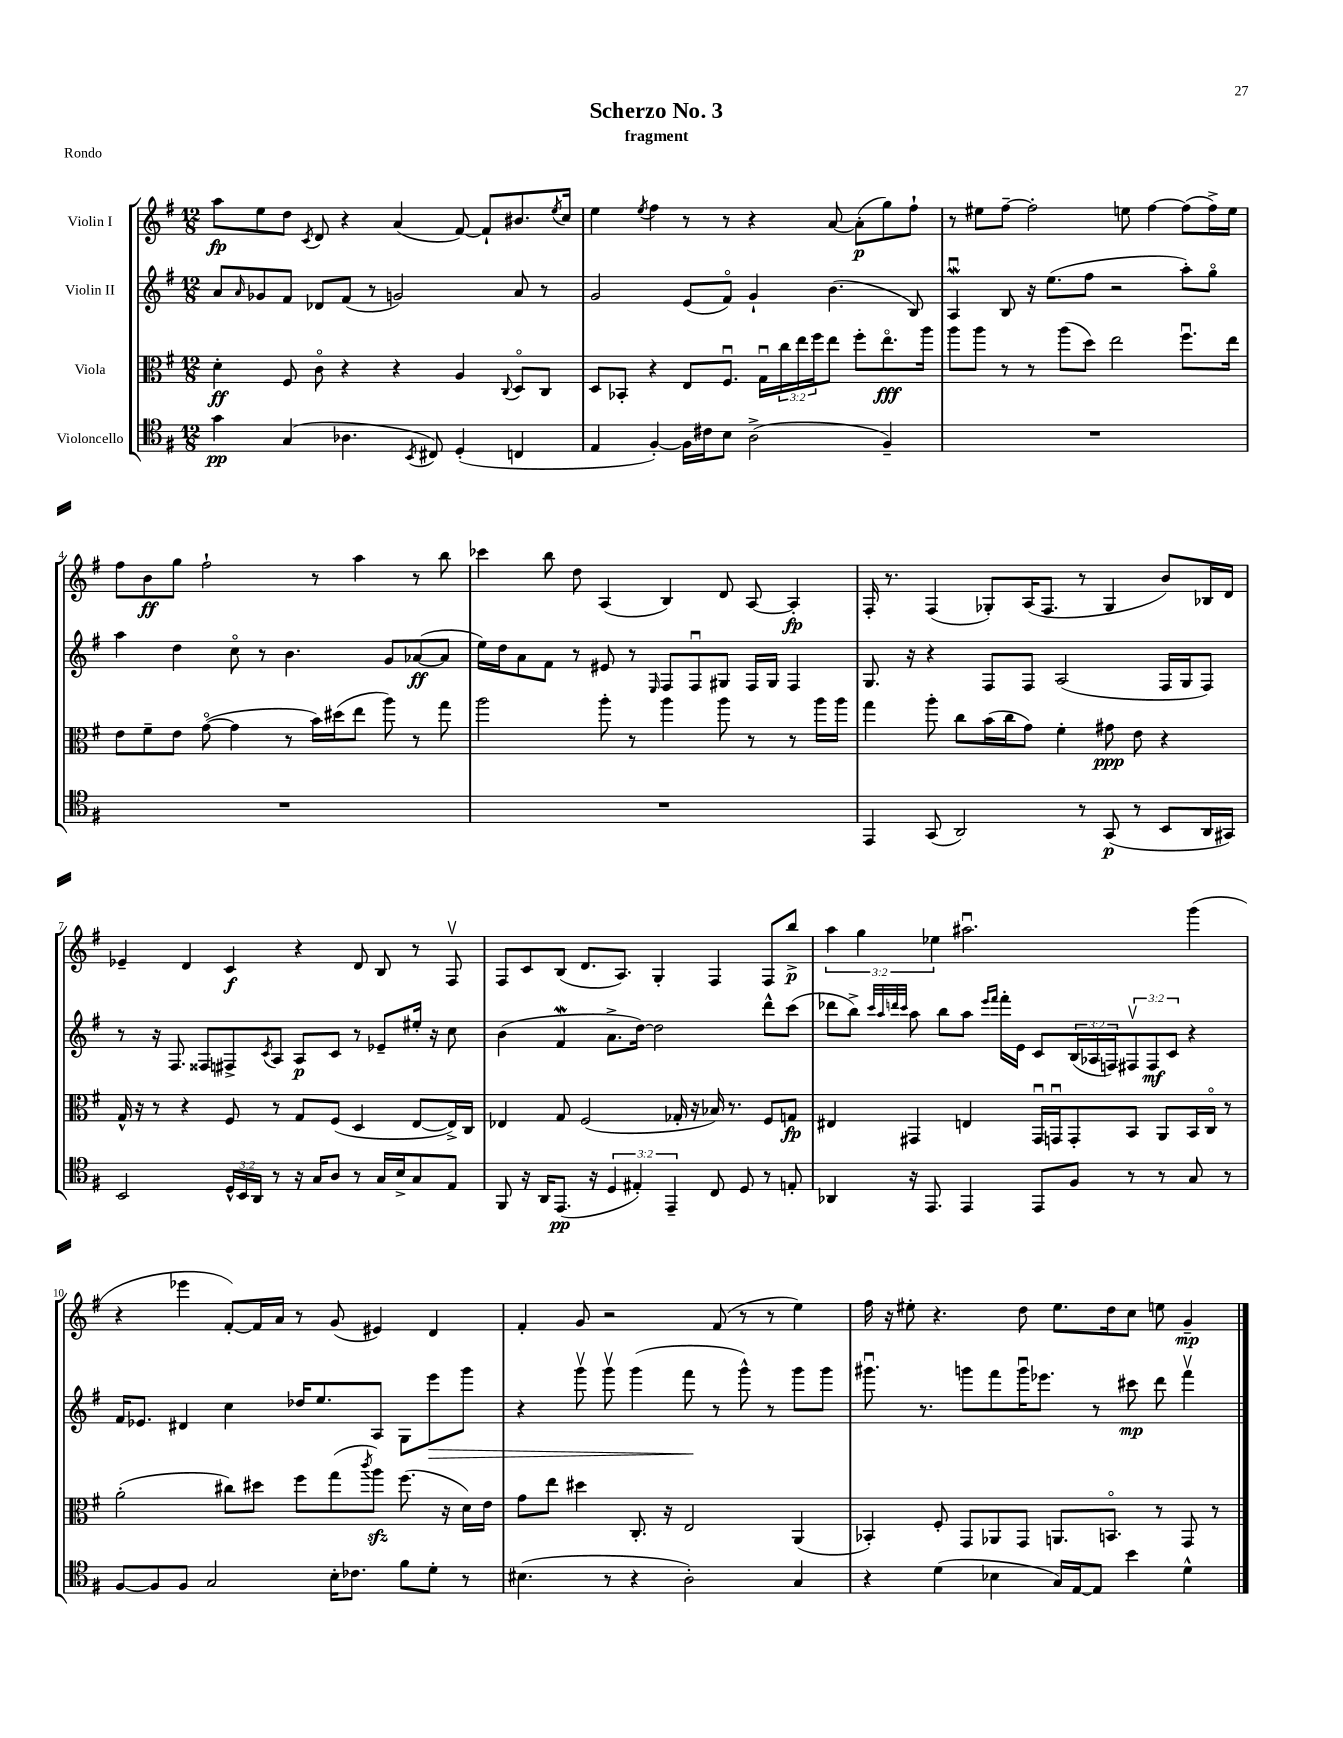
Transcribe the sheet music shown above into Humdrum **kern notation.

**kern	**kern	**kern	**kern
*staff4	*staff3	*staff2	*staff1
*clefC4	*clefC3	*clefG2	*clefG2
*k[f#]	*k[f#]	*k[f#]	*k[f#]
*M12/8	*M12/8	*M12/8	*M12/8
4g	4d'	8a	8aa
.	.	16qqa	.
.	.	8g-	8ee
(4G	8F#	8f#	8dd
.	.	.	8qc
.	8co	8d-	8d
4.A-	4r	(8f#	4r
.	.	8r	.
.	4r	2g)	(4a
8qBB	.	.	.
8C#)	.	.	.
(4D'	4A	.	[8f#)
.	.	.	8f#`]
.	8qqC	.	.
4C	8Do	8a	8.b#
.	8C	8r	.
.	.	.	8qee
.	.	.	16cc
=	=	=	=
4E	8D	2g	4ee
.	8BB-'	.	.
.	.	.	8qee
[4F#')	4r	.	4ff#
16F#]	8E	(8e	8r
16c#	.	.	.
8B	8.F#u	8f#o)	8r
(2A^	.	4g`	4r
.	16Gu	.	.
.	24cc	.	.
.	24ee	.	.
.	24ff#	.	.
.	8ee	(4.b	[8a
.	8ff#'	.	(8a']
4F#~)	8.eeo	.	8gg)
.	.	8B)	8ff#`
.	16aa	.	.
=	=	=	=
1.r	8aa	4Au	8r
.	8aa	.	8ee#
.	8r	8B	[8ff#~
.	8r	16r	2ff#']
.	.	(8.ee	.
.	(8aa	.	.
.	8dd)	8ff#	.
.	2ee	2r	.
.	.	.	8ee
.	.	.	[4ff#
.	8.ff#u	8aa')	(8ff#]
.	.	8ggo	16ff#^)
.	16ee	.	16ee
=	=	=	=
1.r	8e	4aa	8ff#
.	8f#~	.	8b
.	8e	4dd	8gg
.	([8go	.	2ff#`
.	4g]	8cco	.
.	.	8r	.
.	8r	4.b	.
.	16b)	.	8r
.	(16dd#	.	.
.	8ee	.	4aa
.	8aa)	8g	.
.	8r	([8a-	8r
.	8gg	8a-]	8bb
=	=	=	=
1.r	2aa	16ee)	4ccc-
.	.	16dd	.
.	.	8a	.
.	.	8f#	8bb
.	.	8r	8dd
.	8aa'	8e#	(4A
.	8r	8r	.
.	.	16qqE	.
.	4aa	8F#	4B)
.	.	8F#u	.
.	8aa	8G#	8d
.	8r	16F#	[8A
.	.	16G#	.
.	8r	4F#	4A']
.	16aa	.	.
.	16aa	.	.
=	=	=	=
4EE	4gg	8.G	16F#'
.	.	.	8.r
.	.	16r	.
(8GG	8aa'	4r	(4F#
2AA)	8cc	.	.
.	(16b	8F#	8G-')
.	16cc	.	.
.	8g)	8F#	(16A
.	.	.	8.F#
.	4f#'	(2A	.
8r	.	.	8r
(8GG	8g#	.	4G-
8r	8e	.	.
8BB	4r	16F#	8b)
.	.	16G	.
16AA	.	8F#)	16B-
16GG#)	.	.	16d
=	=	=	=
2BB	16G^^	8r	4e-~
.	16r	.	.
.	8r	16r	.
.	.	8.F#	.
.	4r	.	4d
.	.	8F##	.
24D^^	8F#	8F#^	4c
24BB	.	.	.
24AA	.	.	.
.	.	8qc	.
8r	8r	8A	.
16r	8G	8A	4r
16G	.	.	.
8A	(8F#	8c	.
8r	4D	8r	8d
16G	.	8e-~	8B
16B^	.	.	.
8G	[8E	16ee#'	8r
.	.	16r	.
8E	16E^])	8cc	8F#v
.	16C	.	.
=	=	=	=
8FF#	4E-	(4b	8F#
16r	.	.	8c
16AA	.	.	.
(8.EE	8G	4f#	(8B
.	(2F#	.	8.d
16r	.	.	.
6D	.	8.a^	.
.	.	.	8.A)
6E#')	.	.	.
.	.	[16dd)	.
.	.	2dd]	4G'
6EE~	.	.	.
.	16G-'	.	.
.	16r	.	.
8C	16B-)	.	4F#
.	8.r	.	.
8D	.	.	.
8r	8F#	8ddd^^	8F#
8E'	8G	(8ccc	8bb^
=	=	=	=
4AA-	4E#	8ddd-	6aa
.	.	8bb^)	.
.	.	.	6gg
.	.	32qqccc	.
.	.	32qqaa	.
.	.	32qqddd	.
.	.	32qqccc	.
16r	4GG#	8aa	.
8.EE	.	.	.
.	.	.	6ee-
.	.	8bb	.
4EE	4E	8aa	2.aa#u
.	.	16qqeee	.
.	.	16qqfff#	.
.	.	16fff#'	.
.	.	16e	.
8EE	16GG#u	8c	.
.	16GGu	.	.
8F#	8GG'	(24B	.
.	.	24A-	.
.	.	24F)	.
8r	8BB	12F#v	.
.	.	12F#	.
8r	8AA	.	.
.	.	12c	.
8G	16BB	4r	(4ggg
.	16Co	.	.
8r	8r	.	.
=	=	=	=
[8F#	(2a'	16f#	4r
.	.	8.e-	.
8F#]	.	.	.
8F#	.	4d#	4eee-
2G	.	.	.
.	8cc#)	4cc	[8f#')
.	8dd#	.	16f#]
.	.	.	16a
.	8ff#	16dd-	8r
.	.	8.ee	.
16B'	(8gg	.	(8g
8.c-	.	.	.
.	8qccc	.	.
.	8aa)	8A	4e#)
8f#	(8.ff#	8G	.
8d'	.	8eee	4d
.	16r	.	.
8r	16d)	8ggg	.
.	16e	.	.
=	=	=	=
(4.B#	8g	4r	4f#'
.	8ee	.	.
.	4dd#	8gggv	8g
8r	.	8gggv	2r
4r	8.C'	(4ggg	.
.	16r	.	.
2A')	2E	8fff#	.
.	.	8r	(8f#
.	.	8ggg^^)	8r
.	.	8r	8r
4G	(4AA	8ggg	4ee)
.	.	8ggg	.
=	=	=	=
4r	4BB-')	8.ggg#u	16ff#
.	.	.	16r
.	.	.	8ee#'
.	.	8.r	.
(4d	8F#'	.	4.r
.	8GG	8ggg	.
4B-	8AA-	8fff#	.
.	8GG	16gggu	8dd
.	.	8.eee-	.
16G)	8.AA	.	8.ee#
[16E	.	.	.
8E]	.	8r	.
.	8.BBo	.	16dd
4b	.	8ccc#	8cc
.	8r	8ddd	8ee
4d^^	8GG	4fff#v	4g~
.	8r	.	.
==	==	==	==
*-	*-	*-	*-
